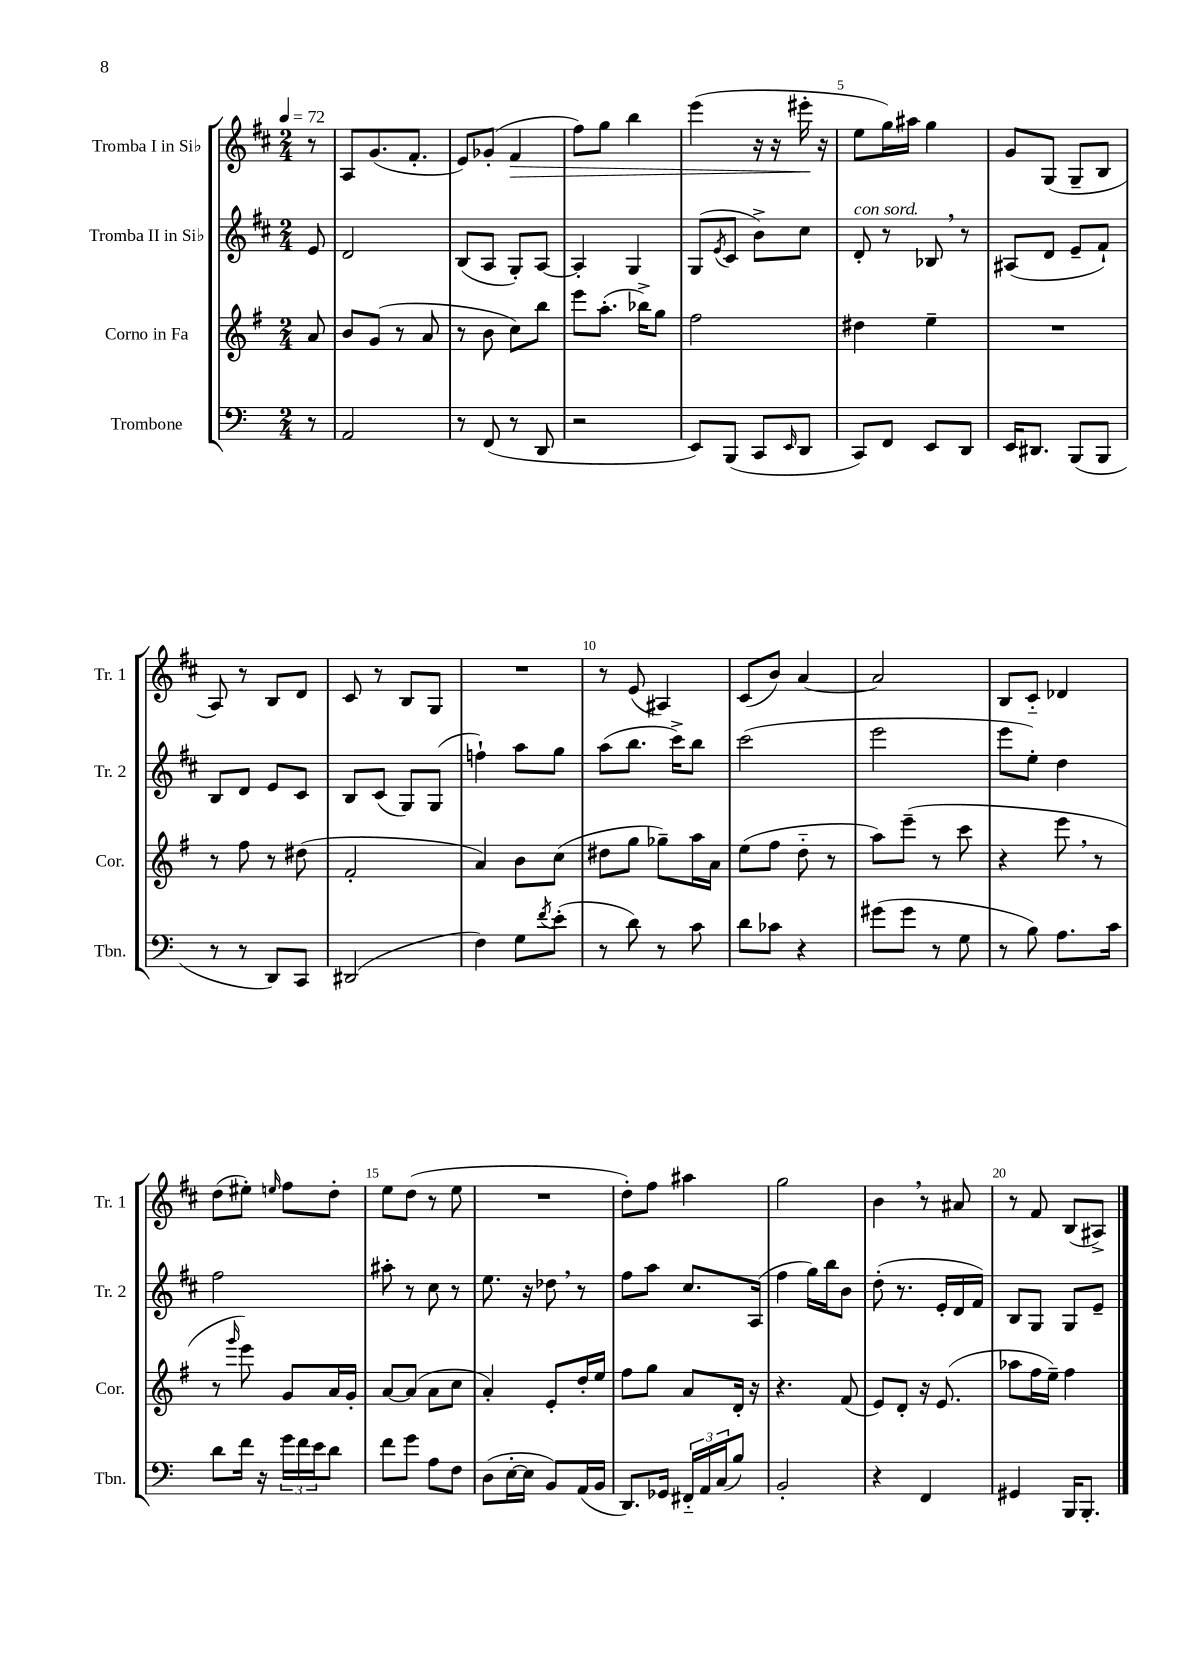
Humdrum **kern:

**kern	**kern	**kern	**kern	**dynam
*part4	*part3	*part2	*part1	*part1
*staff4	*staff3	*staff2	*staff1	*staff1
*I"Trombone	*I"Corno in Fa	*I"Tromba II in Si♭	*I"Tromba I in Si♭	*
*I'Tbn.	*I'Cor.	*I'Tr. 2	*I'Tr. 1	*
*clefF4	*clefG2	*clefG2	*clefG2	*
*k[]	*k[f#]	*k[f#c#]	*k[f#c#]	*
*M2/4	*M2/4	*M2/4	*M2/4	*
*MM72	*MM72	*MM72	*MM72	*
=	=	=	=	=
8r	8a/	8e/	8r	.
=1	=1	=1	=1	=1
2AA/	8b/L	2d/	8A/L	.
.	(8g/J	.	(8.g/	.
.	8r	.	.	.
.	.	.	8.f#'/J	.
.	8a/	.	.	.
=2	=2	=2	=2	=2
8r	8r	(8B/L	8e/L)	.
(8FF/	8b\	8A/J	(8g-X'/J	.
!	!	!	!	!LO:HP:b
8r	8cc\L)	8G'/L)	4f#/	>
8DD/	8bb\J	[8A/J	.	.
=3	=3	=3	=3	=3
2r	8eee\L	4A'/]	8ff#\L)	.
.	(8.aa'\J	.	8gg\J	.
.	.	4G/	4bb\	.
.	16bb-X^\KL)	.	.	.
.	8gg\J	.	.	.
=4	=4	=4	=4	=4
8EE/L)	2ff#\	(8G/L	(4eee\	.
.	.	8qe/	.	.
(8BBB/J	.	8c#/J	.	.
8CC/L	.	8b^\L)	16r	.
.	.	.	16r	.
16qqEE/	.	.	.	.
8DD/J	.	8cc#\J	16eee#X'\	.
.	.	.	16r	]
=5	=5	=5	=5	=5
!	!	!LO:TX:a:i:t=con sord.	!	!
8CC/L)	4dd#X\	8d'/	8ee\L	.
8FF/J	.	8r	16gg\L)	.
.	.	.	16aa#X\JJ	.
8EE/L	4ee~\	8B-X,/	4gg\	.
8DD/J	.	8r	.	.
=6	=6	=6	=6	=6
16EE/KL	2r	(8A#X/L	8g/L	.
8.DD#X/J	.	.	.	.
.	.	8d/J	(8G/J	.
(8BBB/L	.	8e~/L	8G~/L	.
8BBB/J	.	8f#`/J)	8B/J	.
!!LO:LB:g=z
=7	=7	=7	=7	=7
8r	8r	8B/L	8A/)	.
8r	8ff#\	8d/J	8r	.
8DD/L)	8r	8e/L	8B/L	.
8CC/J	(8dd#X\	8c#/J	8d/J	.
=8	=8	=8	=8	=8
(2DD#X/	2f#'/	8B/L	8c#/	.
.	.	(8c#/J	8r	.
.	.	8G/L)	8B/L	.
.	.	(8G/J	8G/J	.
=9	=9	=9	=9	=9
4F\)	4a/)	4ffn`\)	2r	.
8G\L	8b\L	8aa\L	.	.
8qf/	.	.	.	.
(8e'\J	(8cc\J	8gg\J	.	.
=10	=10	=10	=10	=10
8r	8dd#X\L	(8aa\L	8r	.
8d\)	8gg\J	8.bb\J	(8e/	.
8r	8gg-X~\L)	.	4A#X/)	.
.	.	16ccc#^\KL)	.	.
8c\	16aa\L	8bb\J	.	.
.	16a\JJ	.	.	.
=11	=11	=11	=11	=11
8d\L	(8ee\L	(2ccc#\	(8c#/L	.
8c-X\J	8ff#\J	.	8b/J)	.
4r	8dd\	.	[4a/	.
.	8r	.	.	.
=12	=12	=12	=12	=12
(8g#X\L	8aa\L)	2eee\	2a/]	.
8g#\J	(8eee~\J	.	.	.
8r	8r	.	.	.
8G\	8ccc\	.	.	.
=13	=13	=13	=13	=13
8r	4r	8eee\L	8B/L	.
8B\)	.	8ee'\J)	8c#/J	.
8.A\L	8eee,\	4dd\	4d-X/	.
.	8r	.	.	.
16c\Jk	.	.	.	.
!!LO:LB:g=z
=14	=14	=14	=14	=14
8d\L	8r	2ff#\	(8dd\L	.
.	16qqggg/	.	.	.
16f\Jk	8eee\)	.	8ee#X'\J)	.
16r	.	.	.	.
.	.	.	16qqeen/	.
24g\LL	8g/L	.	8ff#\L	.
24f\	.	.	.	.
24e\J	.	.	.	.
8d\J	16a/L	.	8dd'\J	.
.	16g'/JJ	.	.	.
=15	=15	=15	=15	=15
8f\L	[8a/L	8aa#X'\	8ee\L	.
8g\J	(8a/J]	8r	(8dd\J	.
8A\L	8a\L	8cc#\	8r	.
8F\J	8cc\J	8r	8ee\	.
=16	=16	=16	=16	=16
(8D\L	4a'/)	8.ee\	2r	.
[16E'\L	.	.	.	.
16E\JJ]	.	16r	.	.
8BB/L)	8e'/L	8dd-X,\	.	.
(16AA/L	16dd'/L	8r	.	.
16BB/JJ	16ee/JJ	.	.	.
=17	=17	=17	=17	=17
8.DD/L)	8ff#\L	8ff#\L	8dd'\L)	.
.	8gg\J	8aa\J	8ff#\J	.
16GG-X/Jk	.	.	.	.
24FF#X/LL	8a/L	8.cc#/L	4aa#X\	.
24AA/	.	.	.	.
(24C/J	.	.	.	.
8B/J)	16d'/Jk	.	.	.
.	16r	(16A/Jk	.	.
=18	=18	=18	=18	=18
2BB'/	4.r	4ff#\	2gg\	.
.	.	16gg\LL)	.	.
.	.	16bb\J	.	.
.	(8f#/	8b\J	.	.
=19	=19	=19	=19	=19
4r	8e/L)	(8dd'\	4b,\	.
.	8d'/J	8.r	.	.
4FF/	16r	.	8r	.
.	(8.e/	16e'/LL	.	.
.	.	16d/	8a#X/	.
.	.	16f#/JJ)	.	.
=20	=20	=20	=20	=20
4GG#X/	8aa-X\L	8B/L	8r	.
.	16ff#\L	8G/J	8f#/	.
.	16ee~\JJ)	.	.	.
16BBB/KL	4ff#\	8G/L	(8B/L	.
8.BBB'/J	.	.	.	.
.	.	8e~/J	8A#X^/J)	.
==	==	==	==	==
*-	*-	*-	*-	*-
